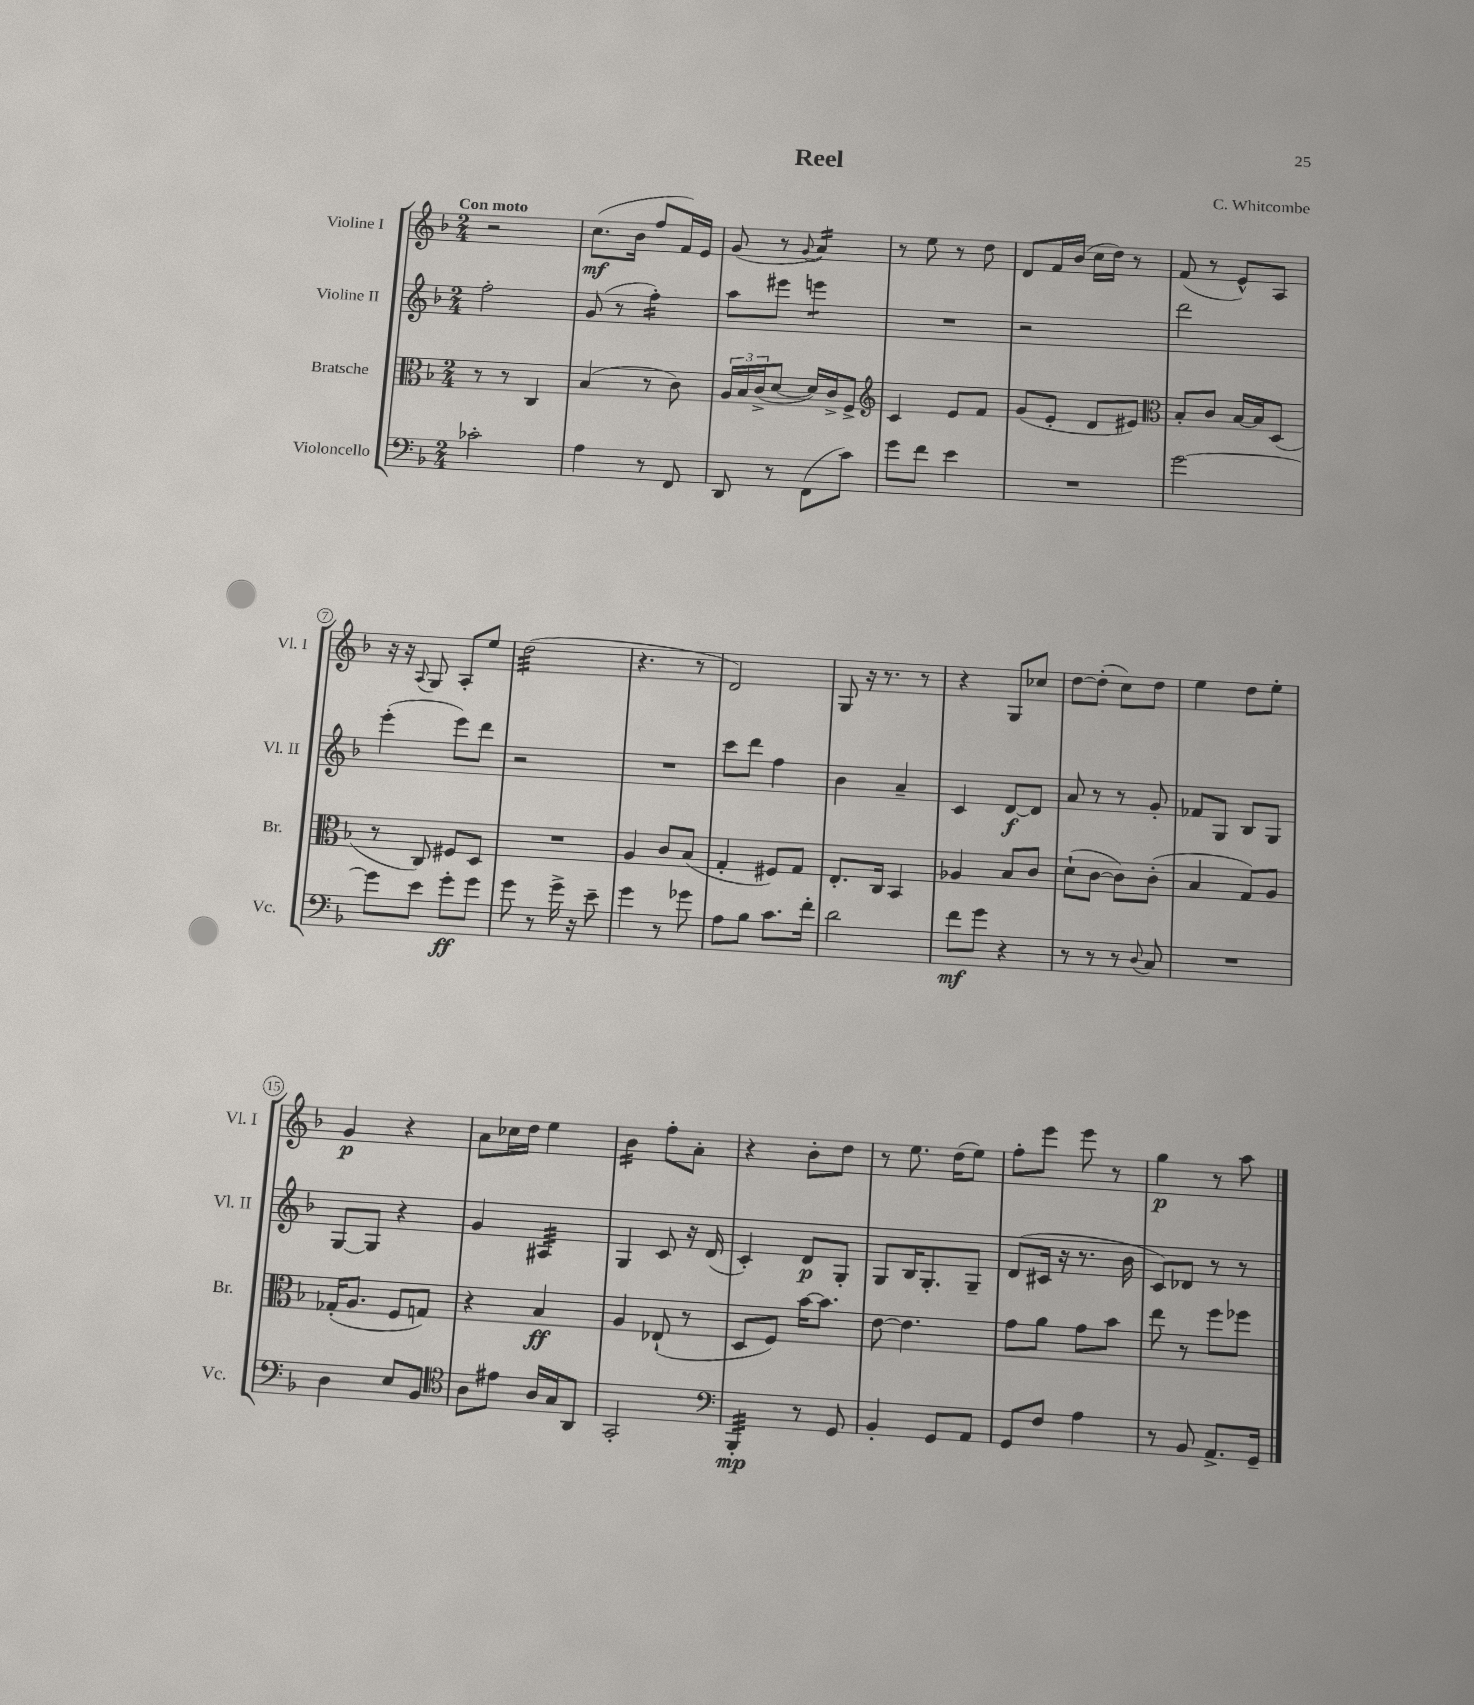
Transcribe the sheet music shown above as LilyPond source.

\header { title = "Reel" composer = "C. Whitcombe" }
<<
\new StaffGroup <<
\new Staff = "s0" \with { instrumentName = "Violine I" shortInstrumentName = "Vl. I" } {
    \clef treble \key f \major \numericTimeSignature \time 2/4 \tempo "Con moto"
    r2 |
    c''8.\mf( bes'16 f''8 f'16) e'16 |
    g'8( r8 \appoggiatura { g'8 } a'4:16) |
    r8 e''8 r8 d''8 |
    d'8 f'16 bes'16( c''16 d''16) r8 |
    f'8( r8 e'8-^) a8 |
    r16 r16 \appoggiatura { a8 } g8 a8-. e''8 |
    d''2:32( |
    r4. r8 |
    d'2) |
    g8 r16 r8. r8 |
    r4 g8 ces''8 |
    d''8~ d''8-.( c''8) d''8 |
    e''4 d''8 e''8-. |
    g'4\p r4 |
    a'8 ces''16 d''16 e''4 |
    bes'4:16 f''8-. a'8-. |
    r4 bes'8-. d''8 |
    r8 e''8. d''16( e''8) |
    f''8-. e'''8 e'''8 r8 |
    g''4\p r8 a''8 \bar "|." |
}
\new Staff = "s1" \with { instrumentName = "Violine II" shortInstrumentName = "Vl. II" } {
    \clef treble \key f \major \numericTimeSignature \time 2/4
    f''2-. |
    g'8( r8 f''4:16-.) |
    a''8 eis'''8 e'''4:8 |
    R2 |
    r2 |
    d'''2 |
    e'''4-.( e'''8) d'''8 |
    r2 |
    R2 |
    c'''8 d'''8 f''4 |
    bes'4 a'4-- |
    c'4 d'8~\f d'8 |
    a'8 r8 r8 g'8-. |
    fes'8 g8 bes8 g8 |
    g8~ g8 r4 |
    g'4 ais4:32 |
    g4 c'8 r16 d'16( |
    c'4-.) d'8\p g8-. |
    g8 bes16 g8.-. g8-- |
    d'8( cis'16 r16 r8. bes'16 |
    c'8) des'8 r8 r8 \bar "|." |
}
\new Staff = "s2" \with { instrumentName = "Bratsche" shortInstrumentName = "Br." } {
    \clef alto \key f \major \numericTimeSignature \time 2/4
    r8 r8 c4 |
    bes4( r8 c'8) |
    \tuplet 3/2 { a16 bes16 c'16->( } d'8~ d'16) c'16-> f8-> |
    \clef treble c'4 e'8 f'8 |
    g'8( e'8-. d'8 eis'8) |
    \clef alto bes8-. c'8 bes16~ bes16 d8( |
    r8 c8) fis8 d8 |
    R2 |
    a4 c'8 bes8( |
    g4-. fis8) g8 |
    e8.-. c16 bes,4 |
    aes4 bes8 c'8 |
    d'8-!( c'8~ c'8) c'8-.( |
    bes4 g8) a8 |
    ges16-.( a8. f8 g8) |
    r4 bes4\ff |
    a4 ees8-!( r8 |
    d8 f8) bes'16~ bes'8. |
    e'8~ e'4. |
    g'8 a'8 g'8 bes'8 |
    e''8 r8 f''8 fes''8 \bar "|." |
}
\new Staff = "s3" \with { instrumentName = "Violoncello" shortInstrumentName = "Vc." } {
    \clef bass \key f \major \numericTimeSignature \time 2/4
    ces'2-. |
    a4 r8 f,8 |
    d,8 r8 f,8( c'8) |
    g'8 f'8 e'4 |
    R2 |
    g'2~ |
    g'8 e'8 g'8-.\ff g'8 |
    g'8 r8 g'16-> r16 e'8-- |
    g'4 r8 ges'8 |
    a8 bes8 c'8. f'16-. |
    d'2 |
    f'8\mf g'8 r4 |
    r8 r8 r8 \appoggiatura { d8 } c8 |
    R2 |
    d4 e8 bes,8 |
    \clef tenor a8 eis'8 a16 g16 a,8 |
    g,2-. |
    \clef bass bes,,4:32-.\mp r8 g,8 |
    bes,4-. g,8 a,8 |
    g,8 f8 a4 |
    r8 bes,8 a,8.-> g,16-- \bar "|." |
}
>>
>>
\layout { \context { \Score \override BarNumber.stencil = #(make-stencil-circler 0.1 0.3 ly:text-interface::print) } }
